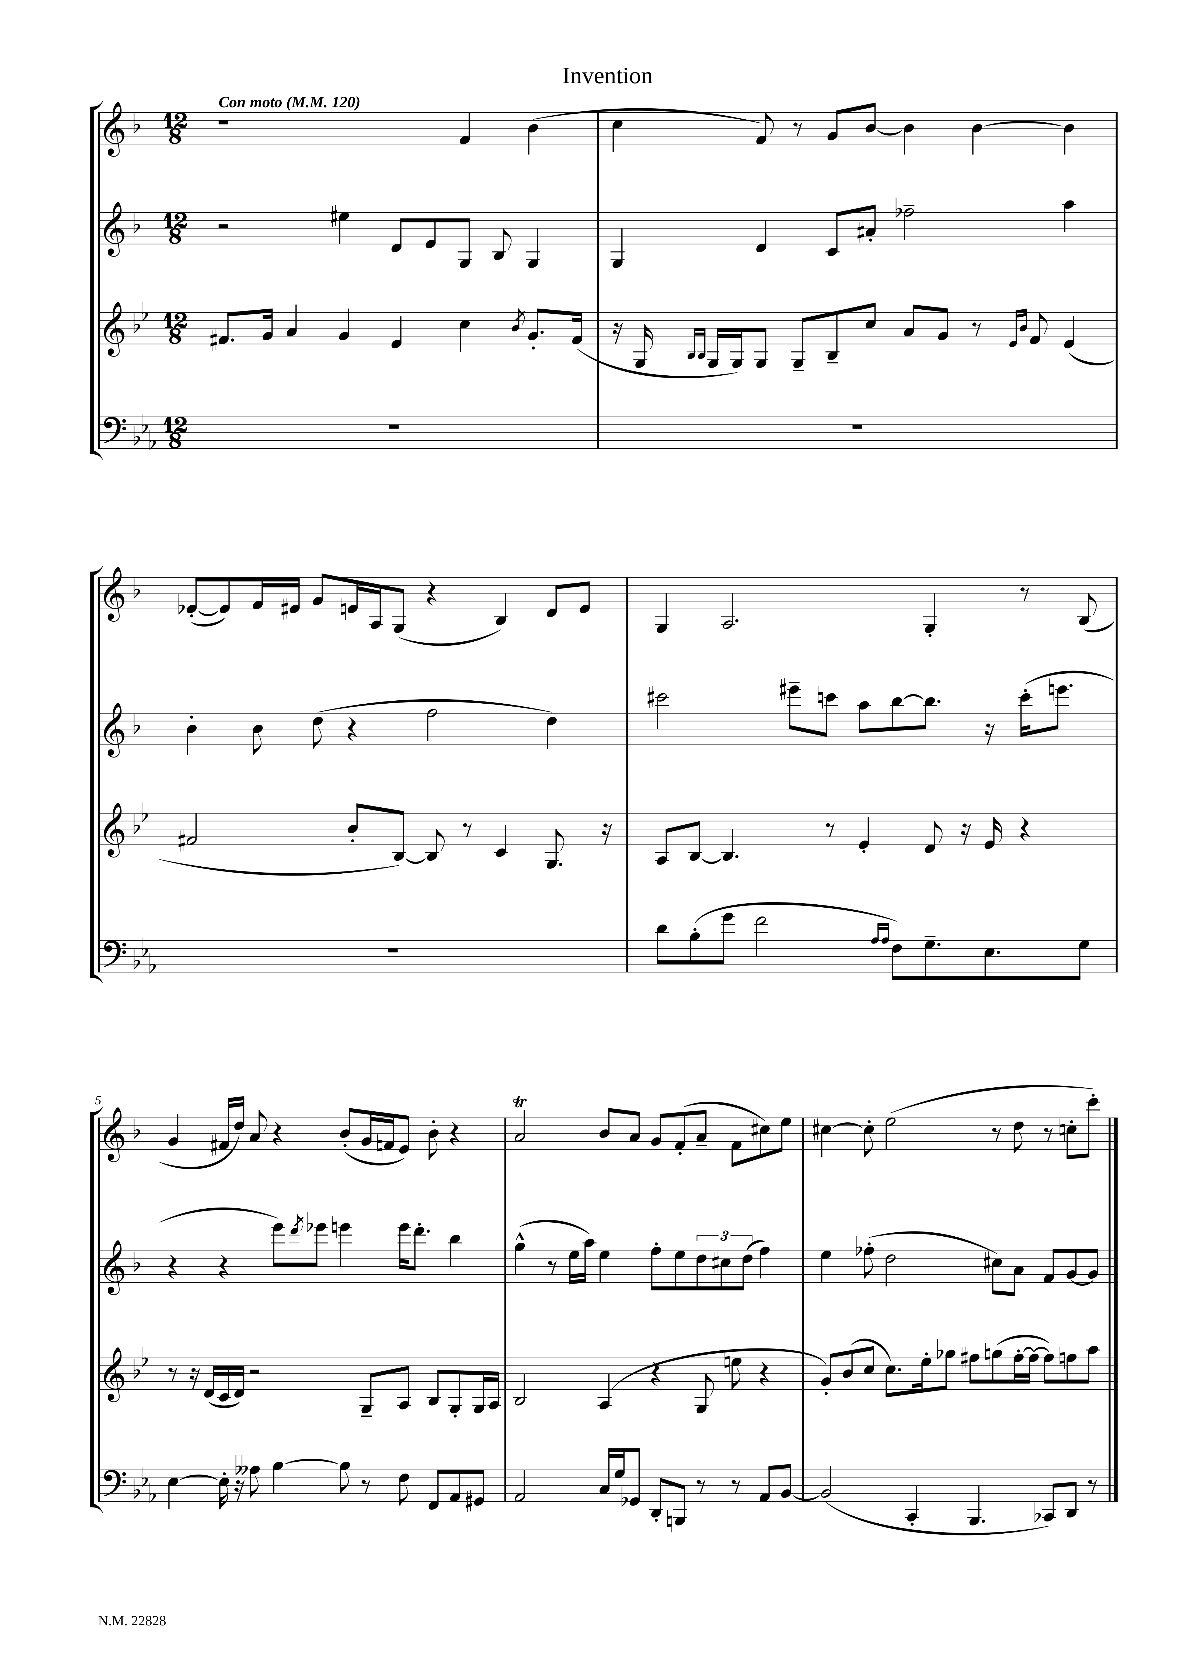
\header { title = "Invention" }
<<
\new StaffGroup <<
\new Staff = "s0" {
    \clef treble \key f \major \numericTimeSignature \time 12/8 \tempo "Con moto" 4 = 120
    r1 f'4 bes'4( |
    c''4 f'8) r8 g'8 bes'8~ bes'4 bes'4~ bes'4 |
    ees'8~-.( ees'8) f'16 eis'16 g'8 e'16 a16 g8( r4 bes4) d'8 e'8 |
    g4 a2. g4-. r8 bes8( |
    g'4 fis'16 d''16) a'8 r4 bes'8-.( g'16 f'16 e'8) bes'8-. r4 |
    a'2\trill bes'8 a'8 g'8 f'8-.( a'8-- f'8 cis''8) e''8 |
    cis''4~ cis''8-. e''2( r8 d''8 r8 c''8-. c'''8-.) \bar "|." |
}
\new Staff = "s1" {
    \clef treble \key f \major \numericTimeSignature \time 12/8
    r2 eis''4 d'8 e'8 g8 bes8 g4 |
    g4 d'4 c'8 ais'8-. fes''2-- a''4 |
    bes'4-. bes'8 d''8( r4 f''2 d''4) |
    cis'''2 eis'''8-- c'''8 a''8 bes''8~ bes''8. r16 c'''16-.( e'''8. |
    r4 r4 e'''8) \acciaccatura { d'''8 } ees'''8 e'''4 e'''16 d'''8.-. bes''4 |
    g''4-^( r8 e''16 a''16) e''4 f''8-. e''8 \tuplet 3/2 { d''8 cis''8 d''8( } f''4) |
    e''4 fes''8-.( d''2 cis''8) a'8 f'8 g'8~ g'8 \bar "|." |
}
\new Staff = "s2" {
    \clef treble \key bes \major \numericTimeSignature \time 12/8
    fis'8. g'16 a'4 g'4 ees'4 c''4 \acciaccatura { bes'8 } g'8.-. fis'16( |
    r16 g16 \grace { bes16 bes16 } g16 g16) g8 g8-- bes8-- c''8 a'8 g'8 r8 \grace { ees'16 bes'16 } f'8 ees'4( |
    fis'2 bes'8-. bes8~) bes8 r8 c'4 g8. r16 |
    a8 bes8~ bes4. r8 ees'4-. d'8 r16 ees'16 r4 |
    r8 r16 d'16( c'16 d'16) r2 g8-- a8 bes8 g8-. g16 a16 |
    bes2 a4( r4 g8 e''8 r4 |
    g'8-.) bes'8( c''8 c''8.) ees''16-. ges''8 fis''8 g''8( fis''16~-. fis''16~ fis''8) f''8 a''8 \bar "|." |
}
\new Staff = "s3" {
    \clef bass \key ees \major \numericTimeSignature \time 12/8
    R1. |
    R1. |
    R1. |
    d'8 bes8-.( g'8 f'2 \grace { aes16 aes16 } f8) g8.-- ees8. g8 |
    ees4~ ees16-. r16 aeses8 bes4~ bes8 r8 f8 f,8 aes,8 gis,8 |
    aes,2 c16 g16 ges,8 d,8-. b,,8 r8 r8 aes,8 bes,8~ |
    bes,2( c,4-. bes,,4. ces,8) d,8 r8 \bar "|." |
}
>>
>>
\layout { \context { \Score \override BarNumber.break-visibility = ##(#f #t #t) barNumberVisibility = #(every-nth-bar-number-visible 5) } }
